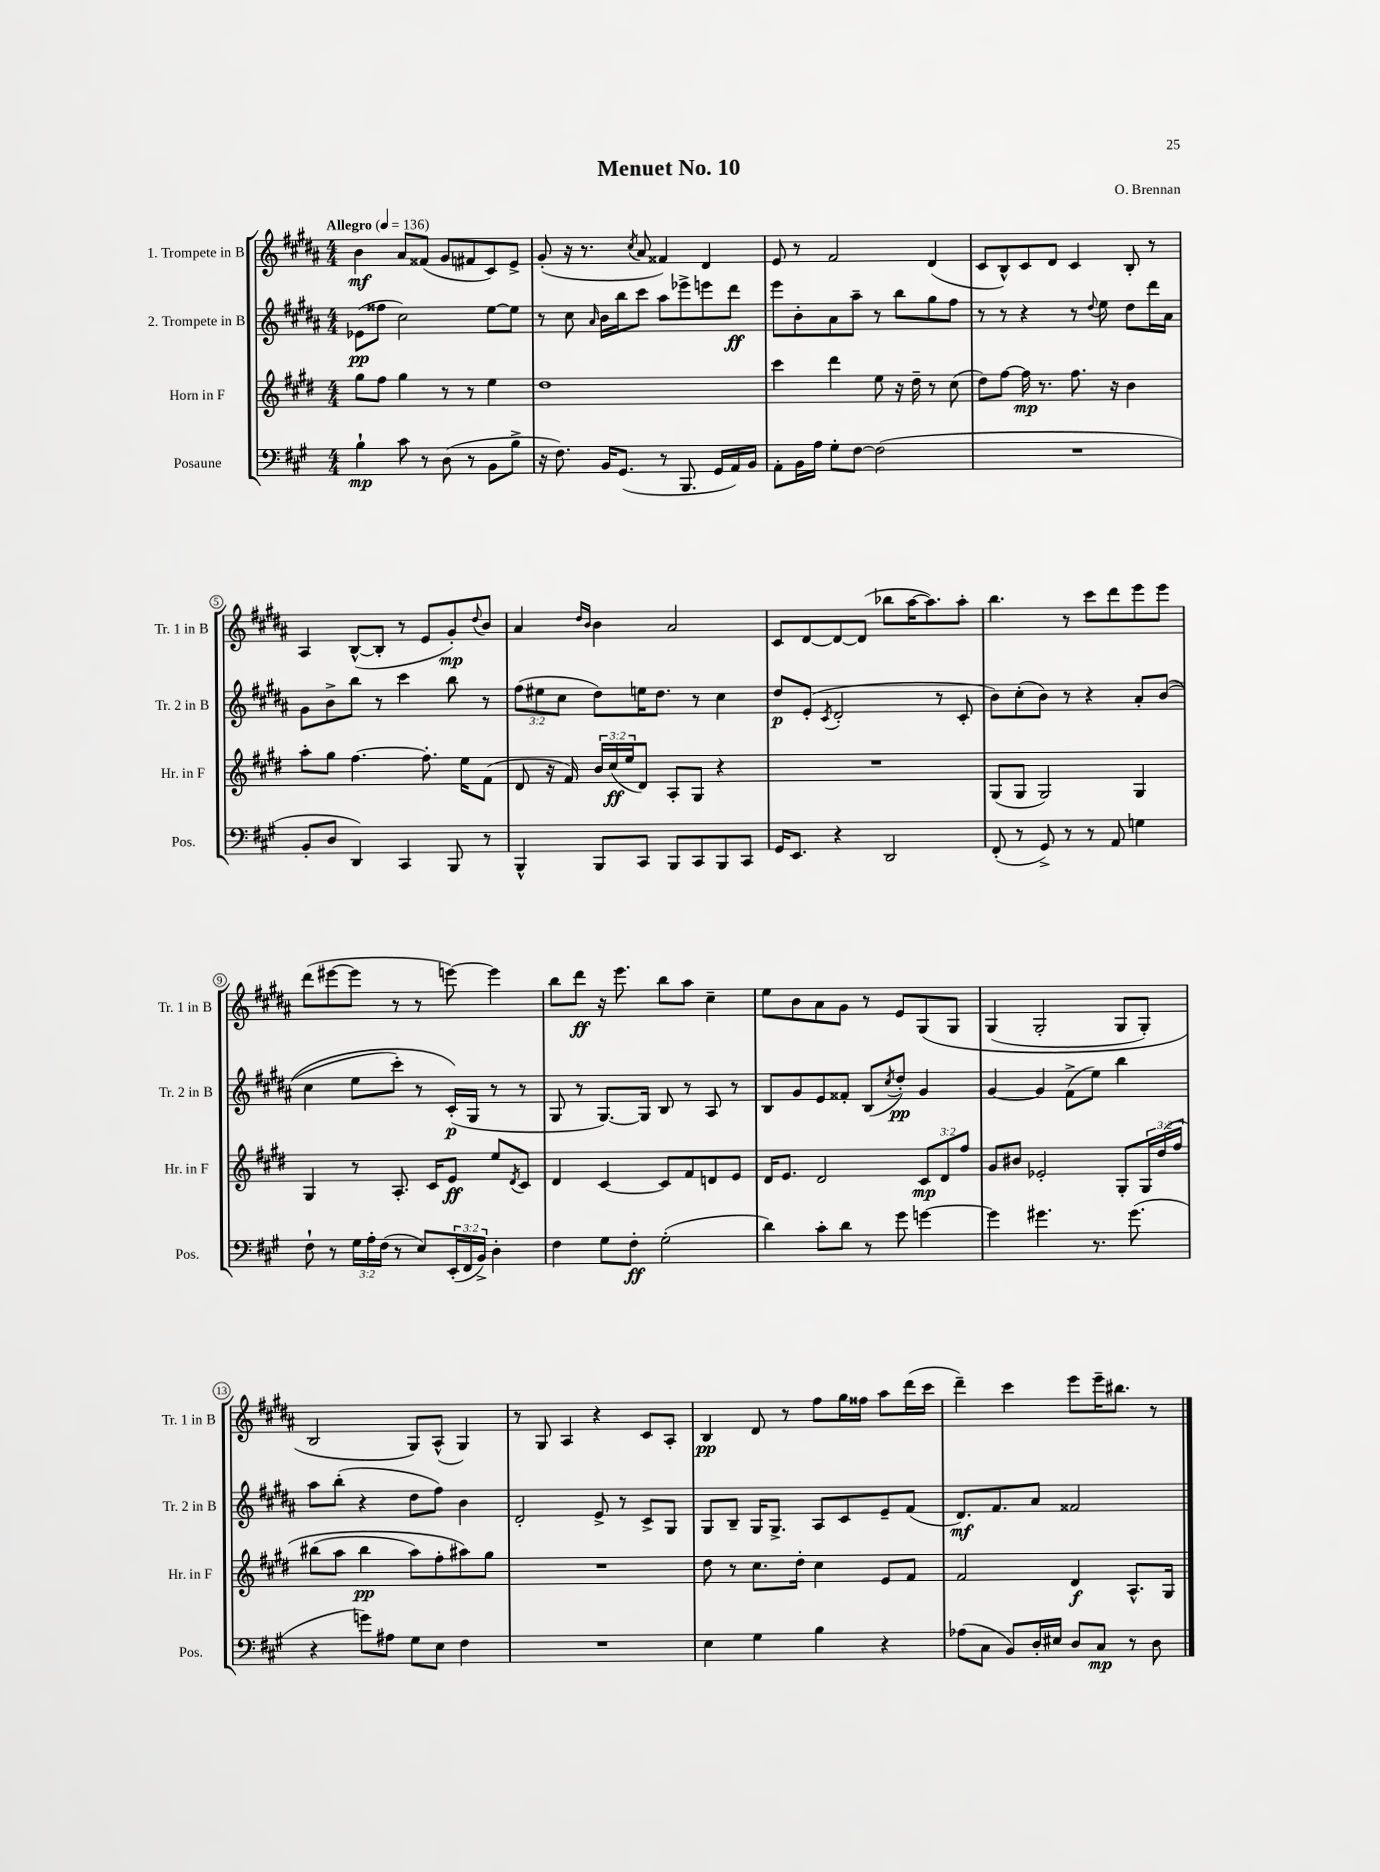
\header { title = "Menuet No. 10" composer = "O. Brennan" }
<<
\new StaffGroup <<
\new Staff = "s0" \with { instrumentName = "1. Trompete in B" shortInstrumentName = "Tr. 1 in B" } {
    \clef treble \key b \major \numericTimeSignature \time 4/4 \tempo "Allegro" 4 = 136
    b'4\mf ais'8 fisis'8( gis'8 fis'8 cis'8) e'8-> |
    gis'8-.( r16 r8. \acciaccatura { cis''8 } ais'8 fisis'4) dis'4 |
    e'8 r8 fis'2 dis'4( |
    cis'8 b8-^) cis'8 dis'8 cis'4 b8-. r8 |
    ais4 b8~-^( b8-. r8 e'8 gis'8-.\mp) \appoggiatura { dis''8 } b'8 |
    ais'4 \grace { dis''16 b'16 } b'4 ais'2 |
    cis'8 dis'8~ dis'8~ dis'8( bes''8 ais''16~ ais''8.) ais''8-. |
    b''4. r8 cis'''8 dis'''8 e'''8 e'''8 |
    dis'''8( eis'''8~ eis'''8 r8 r8 e'''8~) e'''4 |
    b''8 dis'''8\ff r16 e'''8. b''8 ais''8 cis''4-- |
    e''8 b'8 ais'8 gis'8 r8 e'8 gis8\( gis8 |
    gis4( gis2-. gis8 gis8-.) |
    b2 gis8\) ais8-^( gis4) |
    r8 gis8 ais4 r4 cis'8 ais8-. |
    b4\pp dis'8 r8 fis''8 gis''16 fisis''16 ais''8 dis'''16( cis'''16 |
    dis'''4--) cis'''4 e'''8 e'''16-- bis''8. r8 \bar "|." |
}
\new Staff = "s1" \with { instrumentName = "2. Trompete in B" shortInstrumentName = "Tr. 2 in B" } {
    \clef treble \key b \major \numericTimeSignature \time 4/4 \override Staff.TupletNumber.text = #tuplet-number::calc-fraction-text
    ees'8\pp( fisis''8 cis''2) e''8~ e''8 |
    r8 cis''8 \grace { ais'16 } b'16 b''16 cis'''8 ais''8 ees'''8-> e'''8 dis'''8\ff |
    e'''8 b'8-. ais'8 ais''8-- r8 b''8 gis''8 fis''8 |
    r8 r8 r4 r8 \appoggiatura { dis''8 } e''8 dis''8 dis'''16 ais'16 |
    gis'8 b'8-> b''8 r8 cis'''4 b''8 r8 |
    \tuplet 3/2 { fis''8( eis''8 cis''8 } dis''8) e''16 dis''8. r8 cis''4 |
    dis''8\p e'8-.( \acciaccatura { cis'8 } dis'2-. r8 cis'8-. |
    b'8) cis''8-.( b'8) r8 r4 ais'8-. b'8(\( |
    cis''4 e''8 cis'''8-.) r8 cis'16-.\p(\) gis16 r8 r8 |
    gis8 r8 gis8.~) gis16 b8 r8 ais8 r8 |
    b8 gis'8 e'8 fisis'8-. b8( \acciaccatura { cis''8 } dis''8-.\pp) gis'4 |
    gis'4~ gis'4 fis'8->( e''8) b''4 |
    ais''8 b''8-.( r4 dis''8 fis''8) b'4 |
    dis'2-. e'8-> r8 cis'8-> gis8 |
    gis8 b8-- gis16 gis8.-> ais8 cis'8 e'8-- fis'8( |
    dis'8.\mf) fis'8. ais'8 fisis'2 \bar "|." |
}
\new Staff = "s2" \with { instrumentName = "Horn in F" shortInstrumentName = "Hr. in F" } {
    \clef treble \key e \major \numericTimeSignature \time 4/4 \override Staff.TupletNumber.text = #tuplet-number::calc-fraction-text
    gis''8 fis''8 gis''4 r8 r8 e''4 |
    dis''1 |
    cis'''4 dis'''4 e''8 r16 dis''16-- r8 cis''8( |
    dis''8) fis''8~ fis''16\mp r8. fis''8. r16 b'4 |
    a''8-. gis''8 fis''4.~ fis''8.-. e''16 fis'8( |
    dis'8 r16 fis'16) \tuplet 3/2 { b'16 cis''16\ff( e''16 } dis'8) a8-. gis8 r4 |
    R1 |
    gis8( gis8 gis2) gis4 |
    gis4 r8 a8.-. cis'16 e'8\ff e''8 \acciaccatura { dis'8 } cis'8 |
    dis'4 cis'4~ cis'8 fis'8 d'8 e'8 |
    dis'16 e'8. dis'2 \tuplet 3/2 { cis'8\mp dis'8 fis''8 } |
    gis'8 bis'8 ees'2-. gis8-. \tuplet 3/2 { gis16 dis''16\( fis''16 } |
    bis''8( a''8 bis''4\pp a''8) fis''8-. ais''8\) gis''8 |
    R1 |
    dis''8 r8 cis''8. dis''16-. cis''4 e'8 fis'8 |
    fis'2 dis'4\f a8.-^ gis16 \bar "|." |
}
\new Staff = "s3" \with { instrumentName = "Posaune" shortInstrumentName = "Pos." } {
    \clef bass \key a \major \numericTimeSignature \time 4/4 \override Staff.TupletNumber.text = #tuplet-number::calc-fraction-text
    b4-!\mp cis'8 r8 d8( r8 b,8 b8-> |
    r16 fis8.) b,16 gis,8.( r8 b,,8. gis,16 a,16) b,16 |
    a,8-. b,16 a16 gis8-. fis8~ fis2( |
    R1 |
    b,8-. d8 d,4) cis,4 b,,8 r8 |
    b,,4-^ b,,8 cis,8 b,,8 cis,8 b,,8 cis,8 |
    gis,16 e,8. r4 d,2 |
    fis,8-.( r8 gis,8->) r8 r8 a,8 g4 |
    fis8-! r8 \tuplet 3/2 { gis16 a16-. fis16( } r8 e8) \tuplet 3/2 { e,16-.( fis,16 b,16->) } d4-. |
    fis4 gis8 fis8-.\ff gis2-.( |
    d'4) cis'8-. d'8 r8 gis'8 g'4~ |
    g'4 gis'4. r8. gis'8.( |
    r4 g'8) ais8 gis8 e8 fis4 |
    R1 |
    e4 gis4 b4 r4 |
    aes8( cis8 b,8) d16-. eis16 d8 cis8\mp r8 d8 \bar "|." |
}
>>
>>
\layout { \context { \Score \override BarNumber.stencil = #(make-stencil-circler 0.1 0.3 ly:text-interface::print) } }
